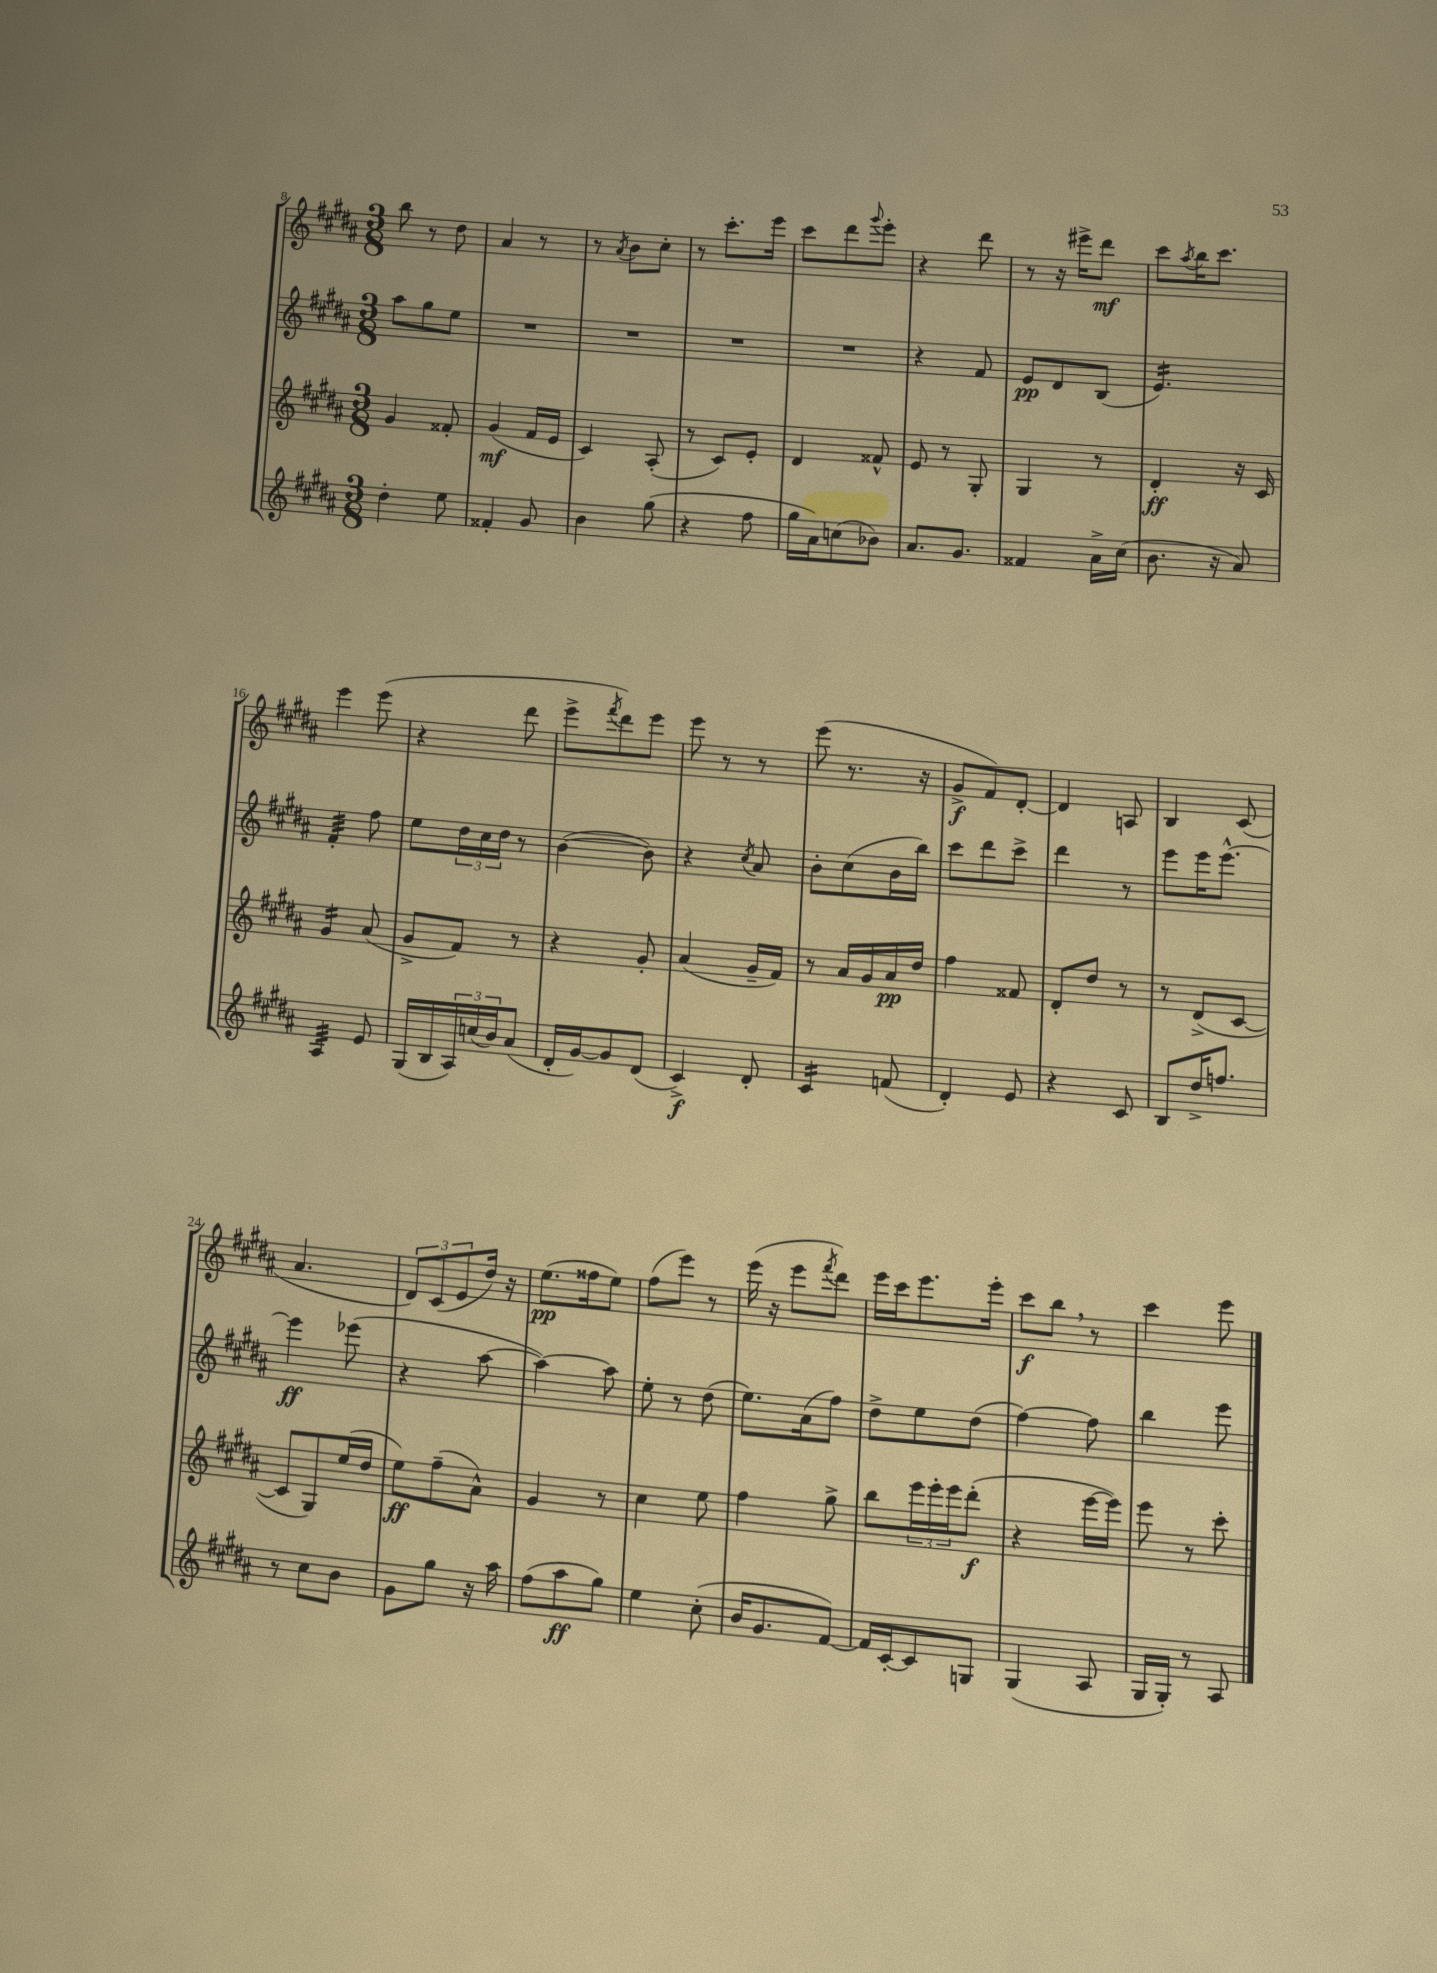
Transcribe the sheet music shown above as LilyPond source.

<<
\new StaffGroup <<
\new Staff = "s0" {
    \clef treble \key b \major \numericTimeSignature \time 3/8
    b''8 r8 dis''8 |
    ais'4 r8 |
    r8 \acciaccatura { ais'8 } b'8 cis''8-. |
    r8 cis'''8.-. e'''16 |
    cis'''8 dis'''8 \appoggiatura { gis'''8 } e'''8-. |
    r4 dis'''8 |
    r8 r16 eis'''16-> dis'''8\mf |
    cis'''8 \acciaccatura { ais''8 } b''16 cis'''8. |
    e'''4 e'''8( |
    r4 dis'''8 |
    e'''8-> \acciaccatura { fis'''8 } dis'''8) e'''8 |
    e'''8 r8 r8 |
    e'''8( r8. r16 |
    gis'8->\f fis'8) dis'8~-. |
    dis'4 a8 |
    b4 cis'8( |
    ais'4. |
    \tuplet 3/2 { dis'8) cis'8( e'8 } dis''16) r16 |
    e''8.\pp( fisis''16 e''8) |
    fis''8( e'''8) r8 |
    e'''16( r16 e'''8 \acciaccatura { fis'''8 } dis'''8) |
    e'''16 cis'''16 e'''8. e'''16-. |
    cis'''8\f b''8 \breathe r8 |
    cis'''4 e'''8 \bar "|." |
}
\new Staff = "s1" {
    \clef treble \key b \major \numericTimeSignature \time 3/8
    ais''8 gis''8 e''8 |
    R4. |
    R4. |
    R4. |
    R4. |
    r4 fis'8 |
    e'8\pp dis'8 b8( |
    e'4.:16) |
    fis'4:32-. fis''8 |
    e''8 \tuplet 3/2 { dis''16 cis''16 dis''16 } r8 |
    b'4~( b'8) |
    r4 \acciaccatura { cis''8 } ais'8 |
    b'8-. cis''8( b'16 b''16) |
    cis'''8 dis'''8 cis'''8-> |
    dis'''4 r8 |
    e'''8 e'''16 e'''8.~-^ |
    e'''4\ff ees'''8( |
    r4 ais''8~ |
    ais''4~) ais''8 |
    e''8-. r8 dis''8( |
    e''8.) ais'16( fis''8) |
    dis''8-> e''8 dis''8( |
    fis''4~) fis''8 |
    b''4 e'''8 \bar "|." |
}
\new Staff = "s2" {
    \clef treble \key b \major \numericTimeSignature \time 3/8
    gis'4 fisis'8-. |
    gis'4\mf( fis'16 e'16 |
    cis'4) ais8-.( |
    r8 cis'8) e'8-. |
    dis'4 fisis'8-^ |
    e'8 r8 gis8-. |
    gis4 r8 |
    dis'4-.\ff r16 cis'16 |
    gis'4:16 ais'8( |
    gis'8-> fis'8) r8 |
    r4 gis'8-. |
    ais'4( gis'16-- fis'16) |
    r8 ais'16 gis'16 ais'16\pp dis''16 |
    fis''4 fisis'8 |
    dis'8-. dis''8 r8 |
    r8 dis'8->( cis'8~ |
    cis'8 gis8) e''16( dis''16 |
    e''8\ff) fis''8--( ais'8-^) |
    gis'4 r8 |
    cis''4 e''8 |
    fis''4 gis''8-> |
    b''8 \tuplet 3/2 { e'''16 e'''16-. e'''16 } dis'''8-.\f( |
    r4 e'''16~ e'''16) |
    e'''8 r8 cis'''8-. \bar "|." |
}
\new Staff = "s3" {
    \clef treble \key b \major \numericTimeSignature \time 3/8
    dis''4-. e''8 |
    fisis'4-. gis'8 |
    b'4 gis''8( |
    r4 fis''8 |
    gis''16 ais'16) c''8( bes'8) |
    ais'8. gis'8. |
    fisis'4 ais'16-> cis''16( |
    b'8. r16 ais'8) |
    ais4:32 e'8 |
    gis16( b16 \tuplet 3/2 { ais16) c''16( b'16) } ais'8( |
    dis'16-. gis'16~) gis'8 dis'8( |
    cis'4->\f) dis'8-. |
    cis'4:16 f'8( |
    dis'4-.) e'8 |
    r4 cis'8 |
    b8 dis''16-> f''8. |
    r8 cis''8 b'8 |
    gis'8 gis''8 r16 ais''16 |
    fis''8( ais''8\ff gis''8) |
    e''4 cis''8-.( |
    b'16 gis'8. fis'8~) |
    fis'16 cis'16~-. cis'8 g8 |
    gis4( ais8 |
    gis16 gis16-.) r8 ais8 \bar "|." |
}
>>
>>
\layout { \context { \Score currentBarNumber = #8 } }
